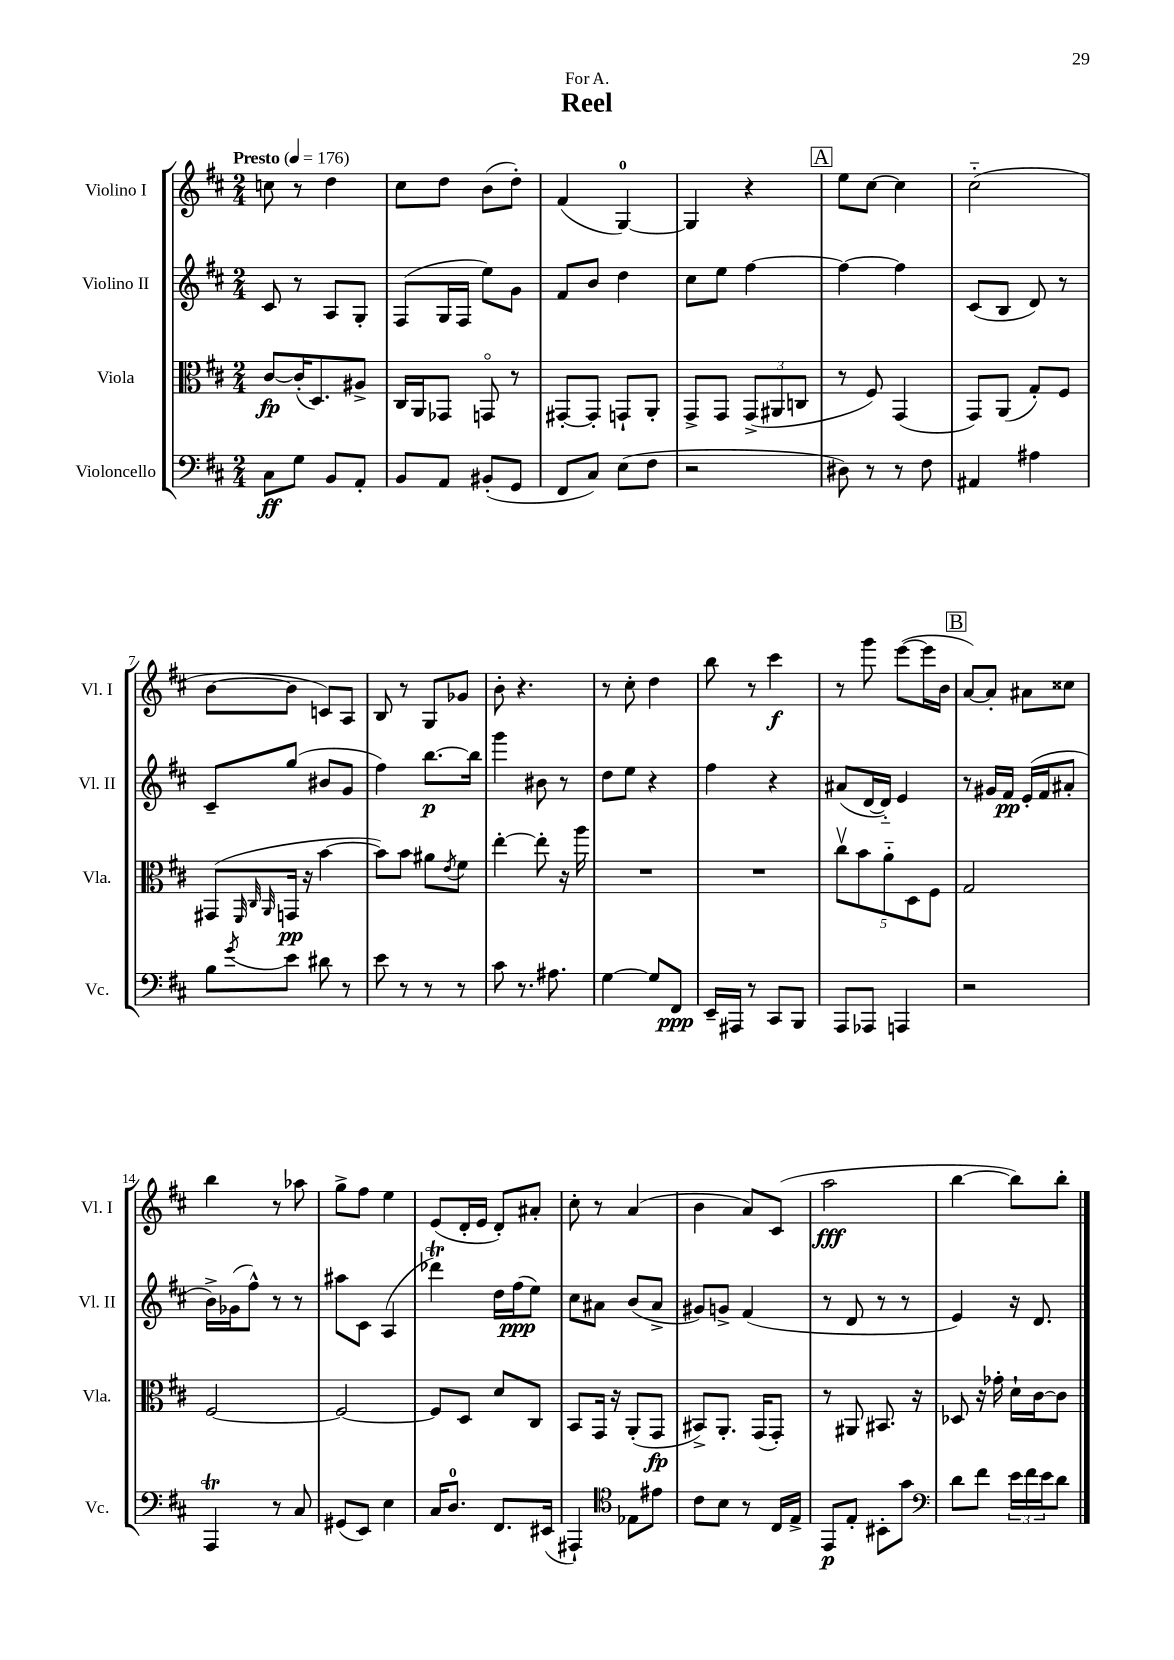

**kern	**kern	**kern	**kern
*staff4	*staff3	*staff2	*staff1
*clefF4	*clefC3	*clefG2	*clefG2
*k[f#c#]	*k[f#c#]	*k[f#c#]	*k[f#c#]
*M2/4	*M2/4	*M2/4	*M2/4
*MM176	*MM176	*MM176	*MM176
8C#\L	[8c#/L	8c#/	8cc\
8G\J	(16c#'/]K	8r	8r
.	8.D/)	.	.
8BB/L	.	8A/L	4dd\
8AA'/J	8A#^/J	8G'/J	.
=	=	=	=
8BB/L	16C#/LL	(8F#/L	8cc#\L
.	16AA/J	.	.
8AA/J	8GG-/J	16G/L	8dd\J
.	.	16F#/JJ	.
(8BB#'/L	8GGo/	8ee\L)	(8b\L
8GG/J	8r	8g\J	8dd'\J)
=	=	=	=
8FF#/L	[8GG#'/L	8f#/L	(4f#/
8C#/J)	8GG#'/]J	8b/J	.
(8E\L	8GG`/L	4dd\	[4G/)
8F#\J	8AA'/J	.	.
=	=	=	=
2r	8GG^/L	8cc#\L	4G/]
.	8GG/J	8ee\J	.
.	(12GG^/L	[4ff#\	4r
.	12AA#/	.	.
.	12C/J	.	.
=	=	=	=
8D#\)	8r	4ff#\_	8ee\L
8r	8F#/)	.	[8cc#\J
8r	(4GG/	4ff#\]	4cc#\]
8F#\	.	.	.
=	=	=	=
4AA#/	8GG/L)	(8c#/L	(2cc#'~\
.	(8AA/J	8B/J	.
4A#\	8G'/L)	8d/)	.
.	8F#/J	8r	.
=	=	=	=
8B\L	(8GG#/L	8c#~/L	[8b\L
.	32qqFF#/	.	.
.	32qqC#/	.	.
8qg/	32qqAA/	.	.
8e\J	16GG/Jk	(8gg/J	8b\]J
.	16r	.	.
8d#\	[4b\	8b#/L	8c/L)
8r	.	8g/J	8A/J
=	=	=	=
8e\	8b\]L)	4ff#\)	8B/
8r	8b\J	.	8r
8r	8a#\L	[8.bb\L	8G/L
.	8qe/	.	.
8r	8f#\J	.	8g-/J
.	.	16bb\]Jk	.
=	=	=	=
8c#\	[4ee'\	4ggg\	8b'\
8.r	.	.	4.r
.	8ee'\]	8b#\	.
8.A#\	.	.	.
.	16r	8r	.
.	16aa\	.	.
=	=	=	=
[4G\	2r	8dd\L	8r
.	.	8ee\J	8cc#'\
8G/]L	.	4r	4dd\
8FF#/J	.	.	.
=	=	=	=
16EE~/LL	2r	4ff#\	8bb\
16AAA#/JJ	.	.	.
8r	.	.	8r
8CC#/L	.	4r	4ccc#\
8BBB/J	.	.	.
=	=	=	=
8AAA/L	10cc#v\L	(8a#/L	8r
.	10b\	.	.
8AAA-/J	.	[16d/L	8ggg\
.	.	16d'~/]JJ)	.
.	10a'~\	.	.
4AAA/	.	4e/	([8eee\L
.	10D\	.	.
.	.	.	16eee\]L
.	10F#\J	.	.
.	.	.	16b\JJ
=	=	=	=
2r	2G/	8r	[8a/L)
.	.	16g#/LL	8a'/]J
.	.	16f#/JJ	.
.	.	(16e'/LL	8a#\L
.	.	16f#/J	.
.	.	8a#'/J	8cc##\J
=	=	=	=
4AAA/	[2F#/	16b^\LL)	4bb\
.	.	(16g-\J	.
.	.	8ff#^^\J)	.
8r	.	8r	8r
8C#/	.	8r	8aa-\
=	=	=	=
(8GG#/L	2F#/_	8aa#\L	8gg^\L
8EE/J)	.	8c#\J	8ff#\J
4E\	.	(4A/	4ee\
=	=	=	=
16C#/LK	8F#/]L	4ddd-\)	(8e/L
8.D/J	.	.	.
.	8D/J	.	16d'/L
.	.	.	16e/JJ
8.FF#/L	8d/L	16dd\LL	8d'/L)
.	.	(16ff#\J	.
.	8C#/J	8ee\J)	8a#'/J
(16EE#/Jk	.	.	.
=	=	=	=
4AAA#`/)	8BB/L	8cc#\L	8cc#'\
.	16GG/Jk	8a#\J	8r
.	16r	.	.
*clefC4	*	*	*
8E-\L	(8AA'/L	(8b/L	(4a/
8e#\J	8GG/J	8a#^/J	.
=	=	=	=
8c#\L	8BB#^/L)	8g#/L)	4b\
8B\J	8.AA'/J	8g^/J	.
8r	.	(4f#/	8a/L)
.	(16GG/LK	.	.
16C#/LL	8GG'/J)	.	(8c#/J
16E^/JJ	.	.	.
=	=	=	=
8EE/L	8r	8r	2aa\
8E'/J	8AA#/	8d/	.
8BB#'\L	8.BB#/	8r	.
8g\J	.	8r	.
.	16r	.	.
=	=	=	=
*clefF4	*	*	*
8d\L	8D-/	4e/)	[4bb\
8f#\J	16r	.	.
.	16g-'\	.	.
24e\LL	16d`\LL	16r	8bb\]L)
24f#\	.	.	.
.	[16c#\J	8.d/	.
24e\J	.	.	.
8d\J	8c#\]J	.	8bb'\J
==	==	==	==
*-	*-	*-	*-
